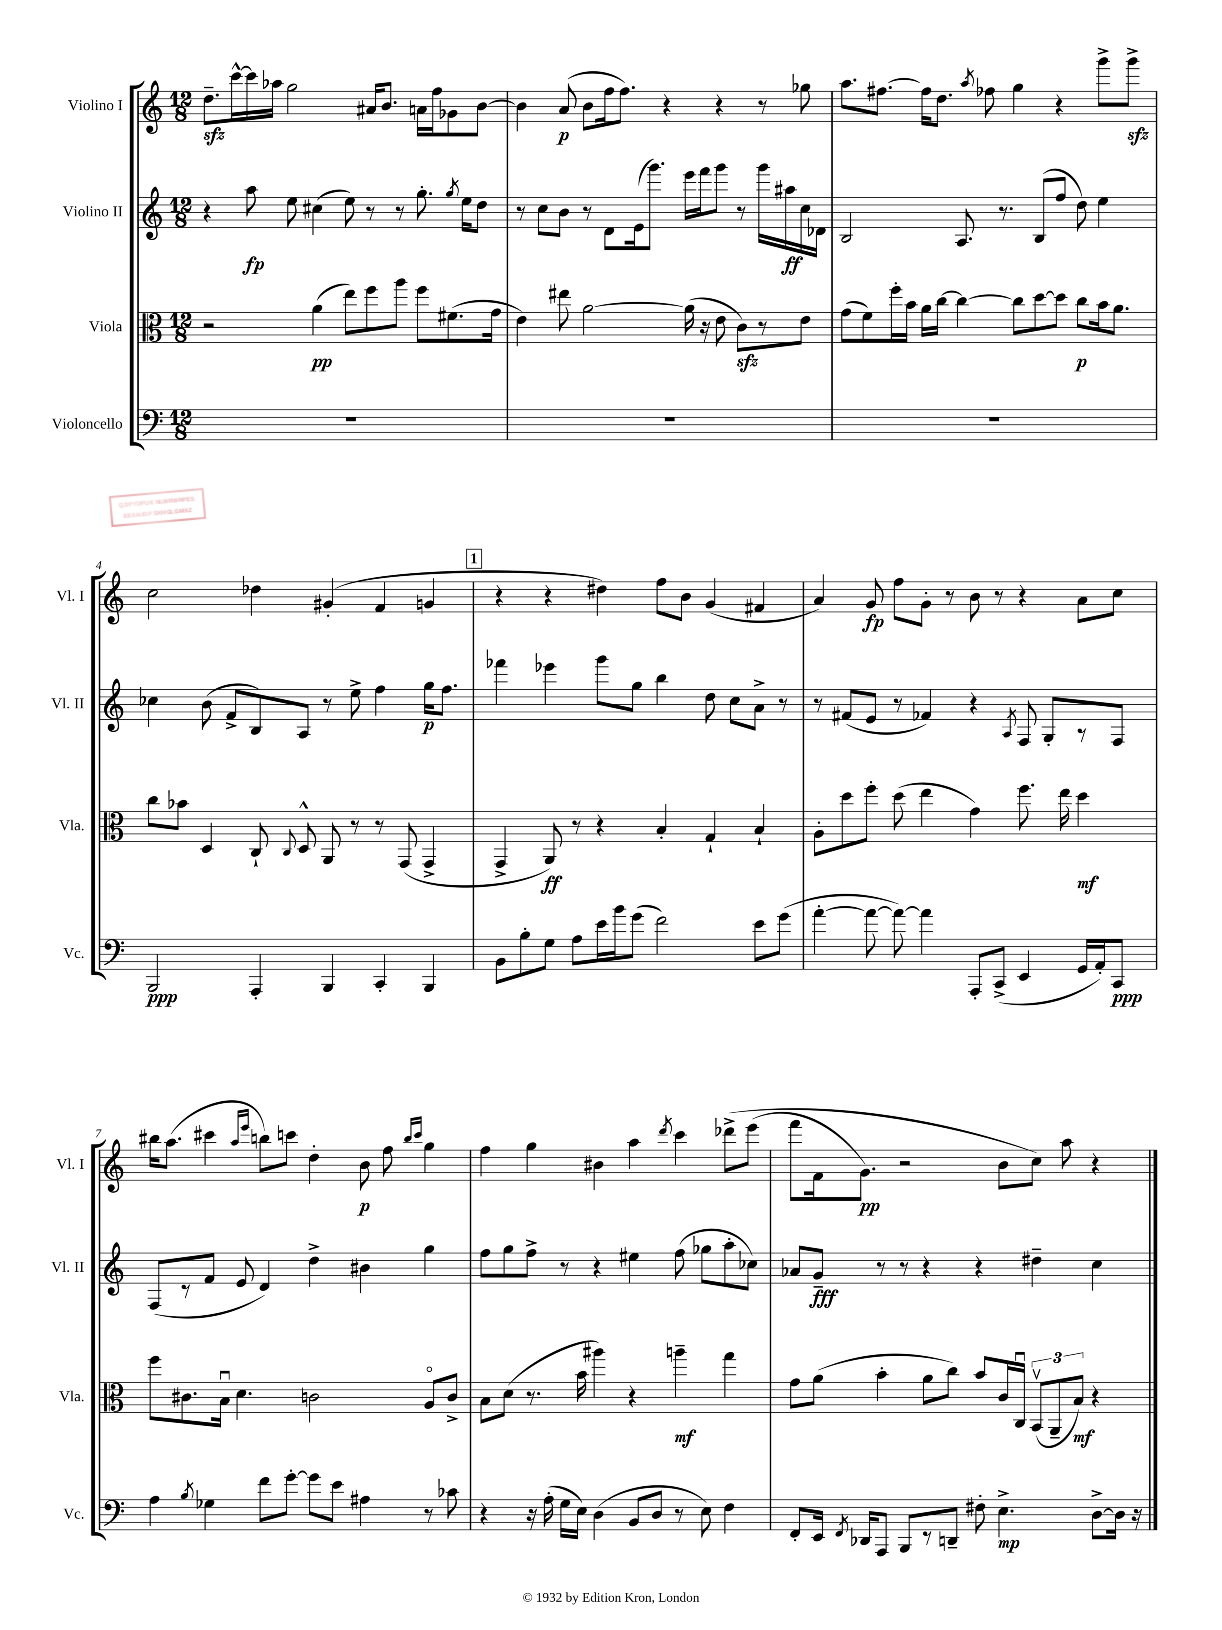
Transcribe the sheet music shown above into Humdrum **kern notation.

**kern	**kern	**kern	**kern
*staff4	*staff3	*staff2	*staff1
*clefF4	*clefC3	*clefG2	*clefG2
*k[]	*k[]	*k[]	*k[]
*M12/8	*M12/8	*M12/8	*M12/8
1.r	2r	4r	8.dd~
.	.	.	[16ccc^^
.	.	8aa	16ccc]
.	.	.	16aa-
.	.	8ee	2gg
.	(4a	(4cc#	.
.	8ee)	8ee)	.
.	8ff	8r	16a#
.	.	.	8.b
.	8aa	8r	.
.	8ff	8.gg'	16a
.	.	.	16ff
.	(8.f#	.	8g-
.	.	8qgg	.
.	.	16ee	.
.	.	8dd	[8b
.	16g	.	.
=	=	=	=
1.r	4e)	8r	4b]
.	.	8cc	.
.	8ee#	8b	(8a
.	[2a	8r	8b
.	.	8d	16ff
.	.	.	8.ff)
.	.	(16e	.
.	.	8.ggg)	.
.	.	.	4r
.	(16a]	16eee	.
.	16r	16fff	.
.	8e	8ggg	4r
.	8c)	8r	.
.	8r	16ggg	8r
.	.	16aa#	.
.	8e	16cc	8gg-
.	.	16d-	.
=	=	=	=
1.r	(8g	2B	8.aa
.	8f)	.	.
.	.	.	[8.ff#
.	16ff'	.	.
.	16b	.	.
.	16a	.	16ff#]
.	[16cc	.	8.dd
.	4cc_	8.A	.
.	.	.	8qaa
.	.	.	8ff-
.	.	8.r	.
.	8cc]	.	4gg
.	[8dd	(8B	.
.	8dd]	8ff	4r
.	8cc	8dd)	.
.	16b	4ee	8ggg^
.	8.a	.	.
.	.	.	8ggg^
=	=	=	=
2BBB	8cc	4cc-	2cc
.	8b-	.	.
.	4D	(8b	.
.	.	8f^	.
4AAA'	8C`	8B)	4dd-
.	8qqC	.	.
.	8D^^	8A	.
4BBB	8AA	8r	(4g#'
.	8r	8ee^	.
4CC'	8r	4ff	4f
.	(8GG	.	.
4BBB	4GG^	16gg	4g
.	.	8.ff	.
=	=	=	=
8BB	4GG^	4fff-	4r
8B'	.	.	.
8G	8AA)	4eee-	4r
8A	8r	.	.
16e	4r	8ggg	4dd#)
16b	.	.	.
(8g	.	8gg	.
2f)	4B'	4bb	8ff
.	.	.	8b
.	4G`	8dd	(4g
.	.	8cc	.
8e	4B`	8a^	4f#
(8g	.	8r	.
=	=	=	=
[4a'	8A'	8r	4a)
.	8dd	(8f#	.
8a_	8ff'	8e	8g
8a_)	(8dd	8r	8ff
4a]	4ee	4f-)	8g'
.	.	.	8r
8AAA'	4g)	4r	8b
(8CC^	.	.	8r
.	.	8qA	.
4EE	8.ff	8F	4r
.	.	8G'	.
.	16ee	.	.
16GG	4dd	8r	8a
16AA')	.	.	.
8CC	.	8F	8cc
=	=	=	=
4A	8ff	(8F	16bb#
.	.	.	(8.aa
.	8.c#	8r	.
8qB	.	.	.
4G-	.	8f	4ccc#
.	16Bu	.	.
.	4.d	8e	.
.	.	.	16qqaa
.	.	.	16qqeee
8f	.	4d)	8bb)
[8g'	.	.	8ccc
8g]	2c	4dd^	4dd'
8e	.	.	.
4A#	.	4b#	8b
.	.	.	8ff
.	.	.	16qqbb
.	.	.	16qqccc
8r	8Ao	4gg	4gg
8c-	8c^	.	.
=	=	=	=
4r	8B	8ff	4ff
.	(8d	8gg	.
16r	8.r	8ff^	4gg
(16A'	.	.	.
16G	.	8r	.
16E)	16b	.	.
(4D	4aa#)	4r	4b#
8BB	4r	4ee#	4aa
8D	.	.	.
.	.	.	8qddd
8r	4aa~	(8ff	4ccc
8E)	.	8gg-	.
4F	4gg	8aa'	&(8ddd-^
.	.	8cc-)	(8eee
=	=	=	=
8FF'	8g	8a-	8fff
16EE	(8a	8g~	16f
8qFF	.	.	.
16DD-	.	.	8.g)
8AAA	4b'	8r	.
8BBB	.	8r	2r
8r	8a	4r	.
8DD~	8cc)	.	.
8F#'	8b	4r	.
4.E^	16c	.	8b
.	16Cu	.	.
.	(12BBv	4dd#~	8cc&)
.	12AA~	.	.
.	.	.	8aa
.	12B)	.	.
[8D^	4r	4cc	4r
16D]	.	.	.
16r	.	.	.
==	==	==	==
*-	*-	*-	*-
